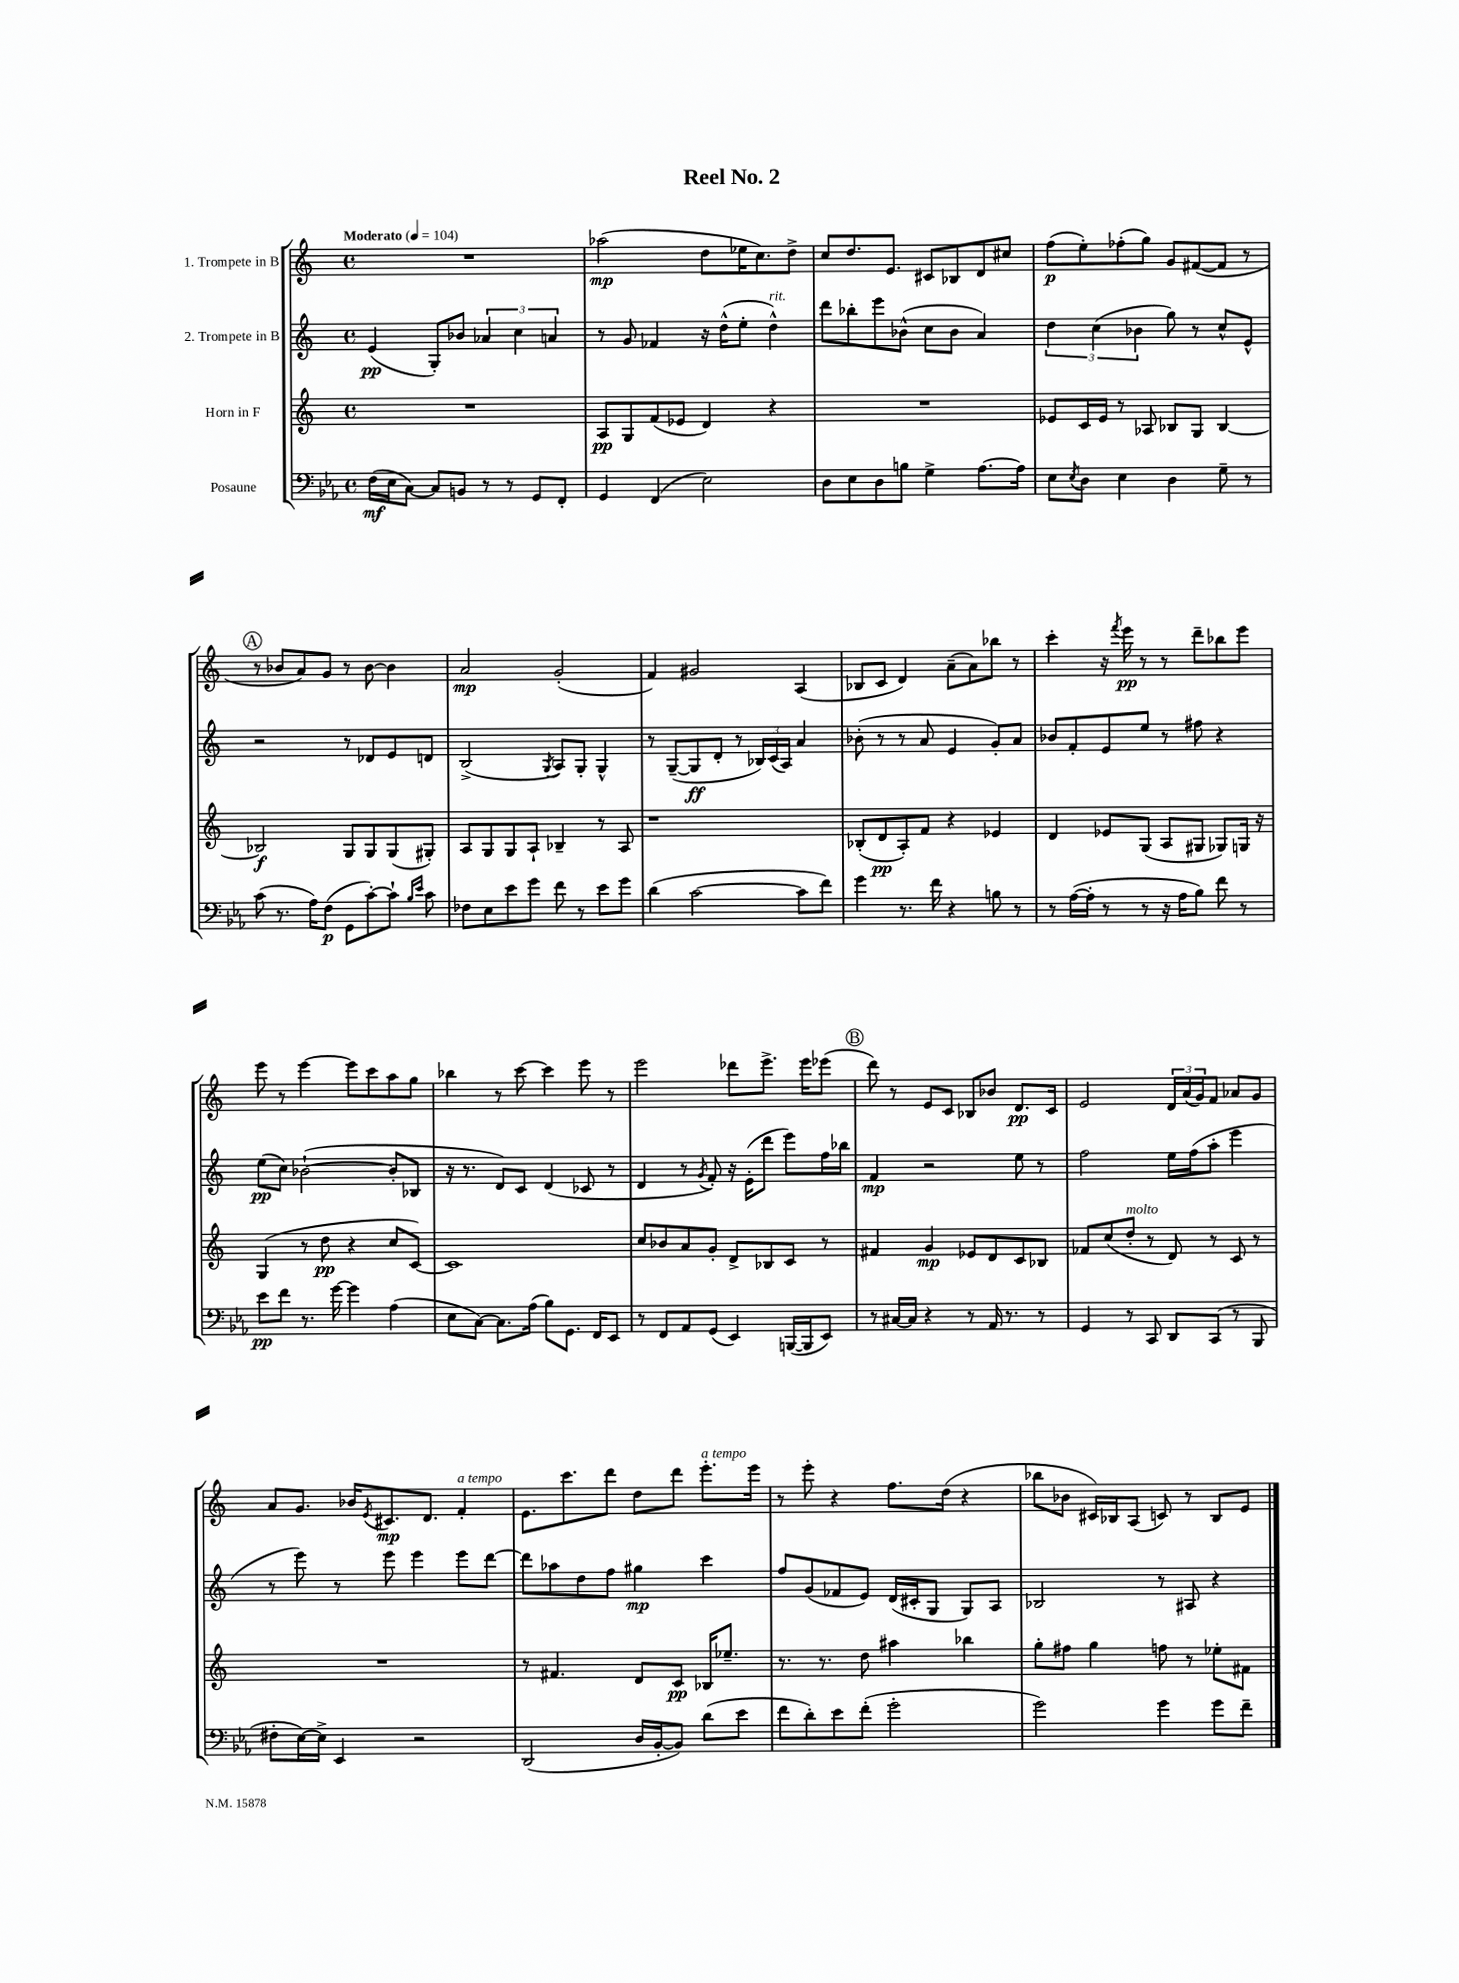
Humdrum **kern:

**kern	**kern	**kern	**kern
*staff4	*staff3	*staff2	*staff1
*clefF4	*clefG2	*clefG2	*clefG2
*k[b-e-a-]	*k[]	*k[]	*k[]
*M4/4	*M4/4	*M4/4	*M4/4
*met(c)	*met(c)	*met(c)	*met(c)
*MM104	*MM104	*MM104	*MM104
(16F	1r	(4e	1r
16E-	.	.	.
[8C)	.	.	.
8C]	.	8G')	.
8BB	.	8b-	.
8r	.	6a-	.
8r	.	.	.
.	.	6cc	.
8GG	.	.	.
.	.	6a	.
8FF'	.	.	.
=	=	=	=
4GG	8A	8r	(2aa-
.	8G	8g	.
(4FF	(8f	4f-	.
.	8e-	.	.
2E-)	4d)	16r	8dd
.	.	(16dd^^	.
.	.	8ee'	16ee-
.	.	.	8.cc)
.	4r	4dd^^)	.
.	.	.	8dd^
=	=	=	=
8D	1r	8ddd	8cc
8E-	.	8bb-'	8.dd
8D	.	8eee	.
.	.	.	8.e
8B	.	(8b-^^	.
4G^	.	8cc	8c#
.	.	8b-	8B-
[8.A-	.	4a)	8d
.	.	.	8cc#
16A-]	.	.	.
=	=	=	=
8E-	8e-	6dd	(8ff
8qE-	.	.	.
8D	16c	.	8ee')
.	.	(6cc	.
.	16e-	.	.
4E-	8r	.	(8ff-'
.	.	6b-	.
.	8A-	.	8gg)
4D	8B-	8gg)	8g
.	8G	8r	([8f#
8G~	[4B-	8cc^^	8f#]
8r	.	8e^^	8r
=	=	=	=
(8c	2B-]	2r	8r
8.r	.	.	8b-
.	.	.	8a)
16A-)	.	.	.
(8F	.	.	8g
8GG	8G	8r	8r
[8c')	8G	8d-	[8b-
8c`]	(8G	8e	4b-]
16qqB-	.	.	.
16qqe-	.	.	.
8c	8G#')	8d	.
=	=	=	=
8F-	8A	(2B^	2a
8E-	8G	.	.
8e-	8G	.	.
8g	8A`	.	.
.	.	8qG	.
8f	4B-~	8A)	(2g'
8r	.	8G'	.
8e-	8r	4G^^	.
8g	8A	.	.
=	=	=	=
(4d	1r	8r	4f)
.	.	([8G~	.
[2c	.	8G]	2g#
.	.	8d'	.
.	.	8r	.
.	.	24B-)	.
.	.	(24c	.
.	.	24A)	.
8c]	.	4a	(4A
8f)	.	.	.
=	=	=	=
4g	(8B-'	(8b-'	8B-
.	8d	8r	8c
8.r	8A')	8r	4d)
.	8f	8a	.
16f	.	.	.
4r	4r	4e	(8a~
.	.	.	8a)
8B	4e-	8g')	8bb-
8r	.	8a	8r
=	=	=	=
8r	4d	8b-	4ccc'
([16A-	.	8f'	.
16A-']	.	.	.
8r	8e-	8e	16r
.	.	.	8qfff
.	.	.	16eee
8r	(8G	8ee	8r
16r	8A	8r	8r
16A-	.	.	.
8B-)	8G#	8ff#	8ddd~
8f	8G-)	4r	8bb-
8r	16G	.	8eee
.	16r	.	.
=	=	=	=
8e-	(4G	(8ee	8eee
8f	.	8cc)	8r
8.r	8r	([2b-`	[4eee
.	8dd	.	.
[16g	.	.	.
4g]	4r	.	8eee]
.	.	.	8ccc
(4A-	8cc	8b-']	8aa
.	[8c)	8B-	8gg
=	=	=	=
8E-	1c]	16r	4bb-
.	.	8.r	.
[8C)	.	.	.
8.C]	.	8d)	8r
.	.	8c	[8ccc
(16A-	.	.	.
8B-)	.	(4d	4ccc]
8.GG	.	.	.
.	.	8c-	8eee
16FF	.	.	.
8EE-	.	8r	8r
=	=	=	=
8r	8cc	4d	2eee
8FF	8b-	.	.
8AA-	8a	8r	.
.	.	8qg	.
(8GG	8g'	8f')	.
4EE-)	8d^	16r	8ddd-
.	.	(16e'	.
.	8B-	8ddd	8.eee^
([16BBB	8c	8eee)	.
16BBB]	.	.	16eee
8EE-)	8r	16ff	(8eee-
.	.	16bb-	.
=	=	=	=
8r	4f#	4f	8ddd)
[16C#	.	.	8r
16C#]	.	.	.
4r	4g	2r	8e
.	.	.	8c
8r	8e-	.	8B-
16AA-	8d	.	8b-
8.r	.	.	.
.	8c	8ee	8.d
8r	8B-	8r	.
.	.	.	16c
=	=	=	=
4GG	8f-	2ff	2e
.	(8cc	.	.
8r	8dd'	.	.
8CC	8r	.	.
8DD	8d)	16ee	24d
.	.	.	(24a
.	.	(16ff	.
.	.	.	24g)
(8CC	8r	8aa'	8f
8r	8c	4eee	8a-
8BBB-	8r	.	8g
=	=	=	=
8F#'	1r	8r	8a
[16E-)	.	8eee)	8.g
16E-^]	.	.	.
4EE-	.	8r	.
.	.	.	16b-
.	.	.	8qe
.	.	8eee	8.c#
2r	.	4eee	.
.	.	.	8.d
.	.	8eee	4f'
.	.	[8ddd	.
=	=	=	=
(2DD	8r	8ddd]	8.e
.	4.f#	8aa-	.
.	.	.	8.ccc
.	.	8dd	.
.	.	8ff	8ddd
16D	8d	4gg#	8dd
[16BB-'	.	.	.
8BB-])	8c	.	8ddd
(8d	16B-	4ccc	8.eee'
.	8.ee-~	.	.
8e-	.	.	.
.	.	.	16eee
=	=	=	=
8f	8.r	8ff	8r
8d')	.	(8g	8eee'
.	8.r	.	.
8e-	.	8f-	4r
(8f'	8dd	8e)	.
2g'	4aa#	(16d	8.ff
.	.	16c#'	.
.	.	8G	.
.	.	.	(16dd
.	4bb-	8G)	4r
.	.	8A	.
=	=	=	=
2g)	8gg'	2B-	8bb-
.	8ff#	.	8b-
.	4gg	.	16c#)
.	.	.	16B-
.	.	.	(8A
4g	8ff	8r	8c)
.	8r	8A#	8r
8g	8ee-'	4r	8B-
8f~	8f#	.	8e
==	==	==	==
*-	*-	*-	*-
